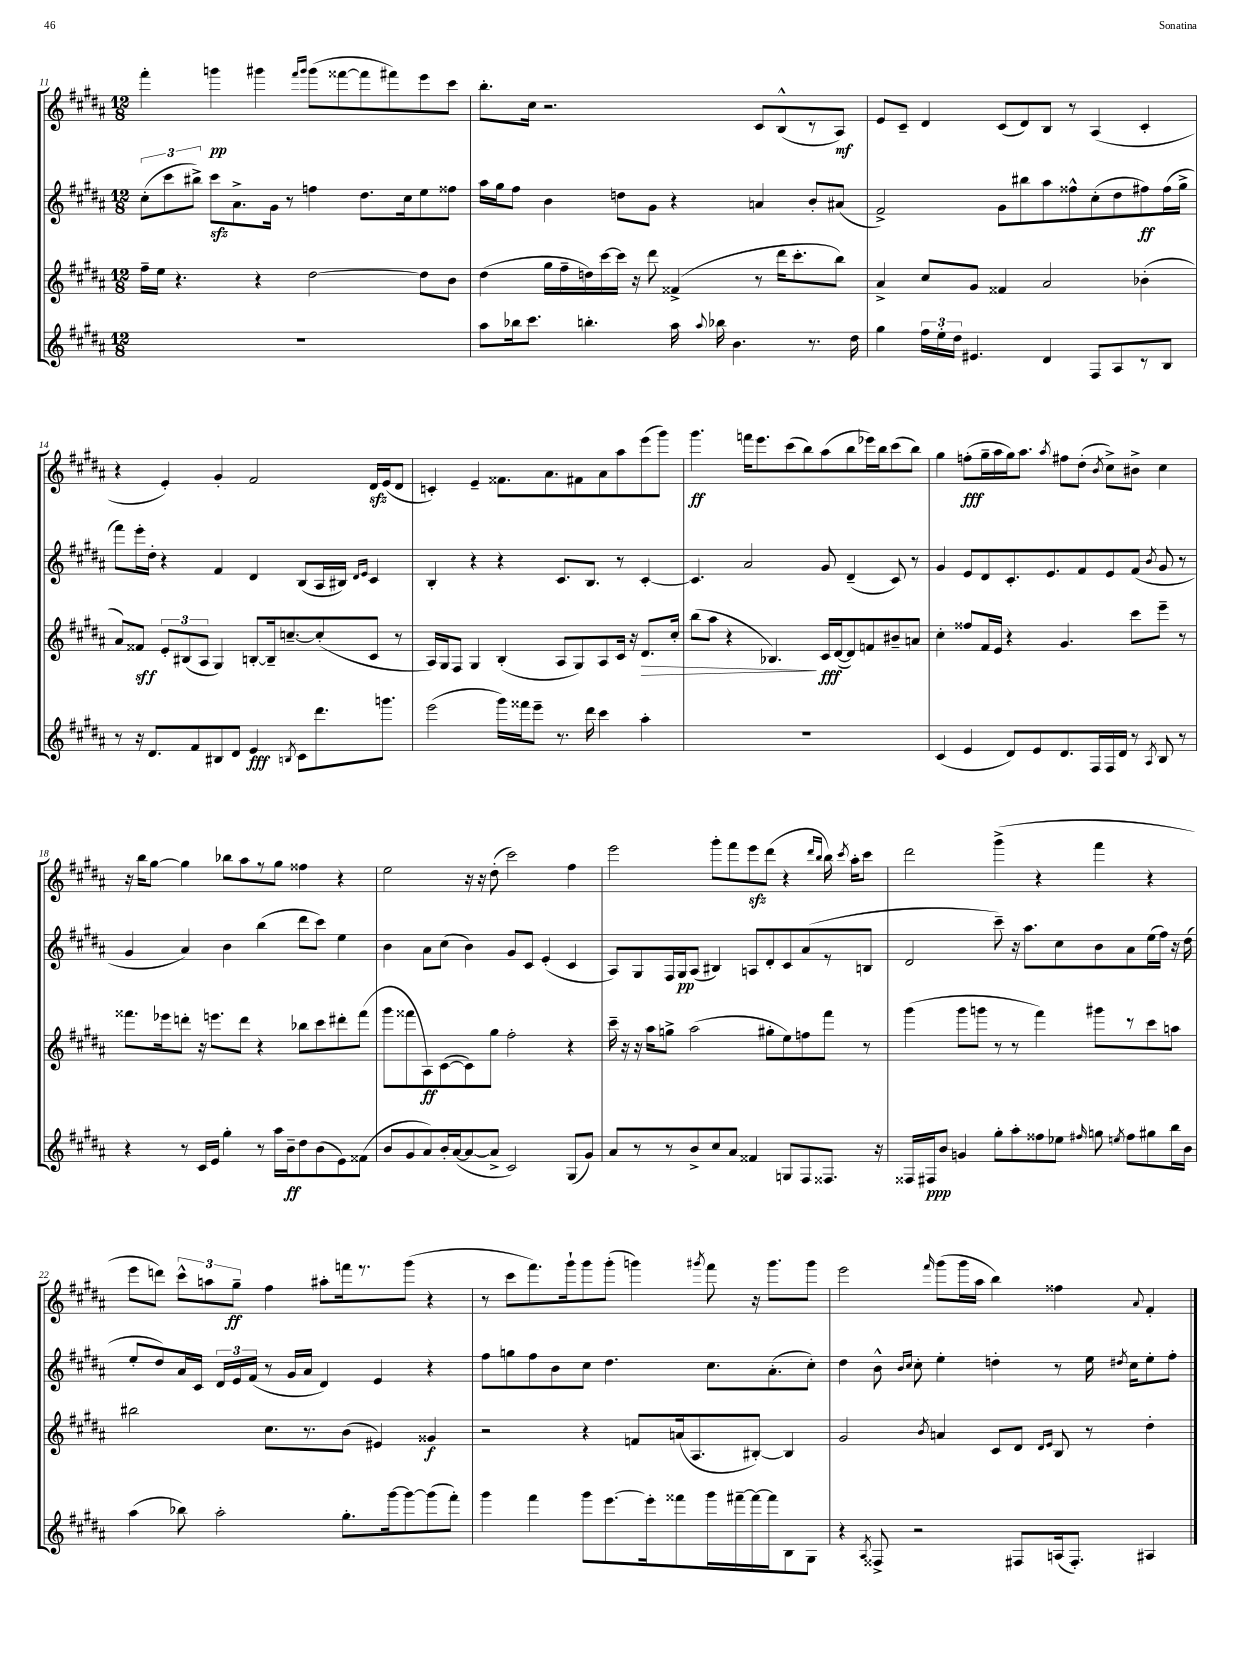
<<
\new StaffGroup <<
\new Staff = "s0" {
    \clef treble \key b \major \numericTimeSignature \time 12/8
    \autoBeamOff fis'''4-. g'''4\pp gis'''4 \grace { fis'''16[ gis'''16] } gis'''8[( fisis'''8~ fisis'''8 fis'''8) e'''8 cis'''8] |
    b''8.[-. cis''16] r2. cis'8[ b8-^( r8 ais8]\mf) |
    e'8[ cis'8]-- dis'4 cis'8[( dis'8) b8] r8 ais4( cis'4-. |
    r4 e'4-.) gis'4-. fis'2 dis'16[\sfz e'16( dis'8] |
    c'4-.) e'4-- fisis'8.[ ais'8. fis'8 ais'8 ais''8 e'''8( gis'''8]) |
    gis'''4.\ff f'''16[ e'''8. cis'''8( b''8) ais''8( b''8 ees'''16) b''16 cis'''8( b''8]) |
    gis''4 f''8[-.\fff( gis''16-- ais''16 gis''16) ais''8.] \acciaccatura { ais''8 } fis''8[ dis''8]-.( \acciaccatura { b'8 } cis''8[->) bis'8]-> cis''4 |
    r16 b''16[ gis''8]~ gis''4 bes''8[ ais''8 r8 gis''8] fisis''4 r4 |
    e''2 r16 r16 dis''8-.( cis'''2) fis''4 |
    e'''2 gis'''8[-. fis'''8 e'''8\sfz dis'''8]( r4 \grace { dis'''16[ b''16] } b''16) \acciaccatura { cis'''8 } ais''16[-. cis'''8] |
    dis'''2 gis'''4->( r4 fis'''4 r4 |
    e'''8[ d'''8]) \tuplet 3/2 { cis'''8[-^ a''8 gis''8]--\ff } fis''4 ais''8[-. f'''16 r8. gis'''8]( r4 |
    r8 cis'''8[ fis'''8.) gis'''16-! gis'''8 gis'''8]-.( g'''4) \acciaccatura { gis'''8 } fis'''8 r16 gis'''8.[ gis'''8] |
    e'''2 \grace { fis'''16 } gis'''8[( gis'''16 ais''16] b''4) fisis''4 \appoggiatura { ais'8 } fis'4-. \bar "|." |
}
\new Staff = "s1" {
    \clef treble \key b \major \numericTimeSignature \time 12/8
    \autoBeamOff \tuplet 3/2 { cis''8[-.( cis'''8 bis''8]->) } cis'''8[\sfz ais'8.-> gis'16] r8 f''4 dis''8.[ cis''16 e''8 fisis''8] |
    ais''16[ gis''16 fis''8] b'4 d''8[ gis'8] r4 a'4 b'8[-. ais'8]( |
    fis'2->) gis'8[ bis''8 ais''8 fisis''8-^ cis''8-.( dis''8 fis''8\ff) fis''16( gis''16]-> |
    fis'''8[) e'''16-. dis''16]-. r4 fis'4 dis'4 b8[( ais16 bis16]) \grace { dis'16[ e'16] } cis'4 |
    b4-. r4 r4 cis'8.[ b8.] r8 cis'4~-. |
    cis'4. ais'2 gis'8 dis'4--( cis'8) r8 |
    gis'4 e'8[ dis'8 cis'8.-. e'8. fis'8 e'8 fis'8]( \acciaccatura { b'8 } gis'8 r8 |
    gis'4 ais'4) b'4 b''4( dis'''8[ cis'''8]) e''4 |
    b'4 ais'8[ cis''8]( b'4) gis'8[ cis'8] e'4-.( cis'4 |
    ais8[) gis8 fis16 gis16\pp ais8]( bis4) a8[ dis'8-. cis'8 ais'8( r8 b8] |
    dis'2 cis'''8--) r16 ais''8.[ cis''8 b'8 ais'8 e''16( fis''16]) r16 dis''16( |
    e''8[-. dis''8) ais'16 cis'16] \tuplet 3/2 { dis'16[ e'16 fis'16]( } r8 gis'16[ ais'16] dis'4) e'4 r4 |
    fis''8[ g''8 fis''8 b'8 cis''8] dis''4. cis''8.[ ais'8.-.( cis''8]-.) |
    dis''4 b'8-^ \grace { b'16[ cis''16] } cis''8-. e''4-. d''4-. r8 e''16 \acciaccatura { dis''8 } cis''16[ e''8-. fis''8]-. \bar "|." |
}
\new Staff = "s2" {
    \clef treble \key b \major \numericTimeSignature \time 12/8
    \autoBeamOff fis''16[-- e''16] r4. r4 dis''2~ dis''8[ b'8] |
    dis''4( gis''16[ fis''16-- d''16) cis'''16~ cis'''16] r16 dis'''8 fisis'4->( r8 dis'''16[ cis'''8.-. b''8]) |
    ais'4-> cis''8[ gis'8] fisis'4 ais'2 bes'4-.( |
    ais'8[) fisis'8]\sff \tuplet 3/2 { e'8[-. bis8( ais8] } gis4) b8[~-. b16-- c''8.~-- c''8-.( cis'8] r8 |
    ais16[) gis16 fis8] gis4 b4-.( ais8[ gis8) ais8 cis'16] r16 dis'8.[\> cis''16]-. |
    b''8[( ais''8] r4 bes4.\!) cis'16[\fff dis'16~( dis'8) f'8 bis'8-- a'8] |
    cis''4-. fisis''8[ fis'16 e'16] r4 gis'4. cis'''8[ e'''8]-- r8 |
    fisis'''8.[ ees'''16 d'''8]-. r16 e'''8.[ d'''8] r4 bes''8[ cis'''8 dis'''8-. fisis'''8]( |
    gis'''8[ fisis'''8 ais8\ff) cis'8~( cis'8) gis''8] fis''2-. r4 |
    cis'''16-- r16 r16 ais''16[ g''8]-> ais''2( gis''8[-. e''8) f''8 fis'''8] r8 |
    gis'''4( gis'''8[ g'''8] r8 r8 fis'''4) gis'''8[ r8 cis'''8 a''8] |
    bis''2 cis''8.[ r8. b'8]( eis'4) gisis'4\f |
    r2 r4 f'8[ a'16( ais8. bis8]~-.) bis4 |
    gis'2 \acciaccatura { b'8 } a'4 cis'8[ dis'8] \grace { dis'16[ e'16] } b8 r8 dis''4-. \bar "|." |
}
\new Staff = "s3" {
    \clef treble \key b \major \numericTimeSignature \time 12/8
    \autoBeamOff R1. |
    ais''8[ bes''16 cis'''8.] b''4.-. ais''16 \appoggiatura { ais''8 } bes''16 b'4. r8. dis''16 |
    gis''4 \tuplet 3/2 { fis''16[ e''16-. dis''16] } eis'4. dis'4 fis8[ ais8 r8 b8] |
    r8 r16 dis'8.[ fis'8 bis8 dis'8] e'4\fff \acciaccatura { b8 } cis'8[ dis'''8. g'''8.] |
    e'''2( gis'''16[) fisis'''16 e'''8]-- r8. dis'''16 cis'''4 ais''4-. |
    R1. |
    cis'4( e'4 dis'8[) e'8 dis'8. fis16 fis16 dis'16] r8 \acciaccatura { ais8 } b8 r8 |
    r4 r8 cis'16[ e'16] gis''4-. r8 ais''16[ b'16--\ff dis''8 b'8( e'8) fisis'8]( |
    b'8[ gis'8 ais'8) b'16-. ais'16~( ais'8~ ais'8]-> cis'2) gis8[( gis'8]) |
    ais'8[ r8 r8 b'8-> cis''8 ais'8] fisis'4 g8[ fis8 fisis8.] r16 |
    fisis16[ fis16\ppp b'8] g'4 gis''8[-. ais''8-. fisis''8 ees''8] \grace { fis''16 } g''8 \acciaccatura { e''8 } fis''8[ gis''8 b''16 b'16] |
    ais''4( bes''8) ais''2-. gis''8.[-. gis'''16~ gis'''8~ gis'''8( fis'''8]-.) |
    gis'''4 fis'''4 gis'''8[ e'''8.~ e'''16-. fisis'''8 gis'''16 fis'''16~-- fis'''16~ fis'''16 b8 gis8] |
    r4 \acciaccatura { ais8 } fisis8-> r2 fis8[ a16( fis8.]-.) ais4 \bar "|." |
}
>>
>>
\layout { \context { \Score currentBarNumber = #11 } }
